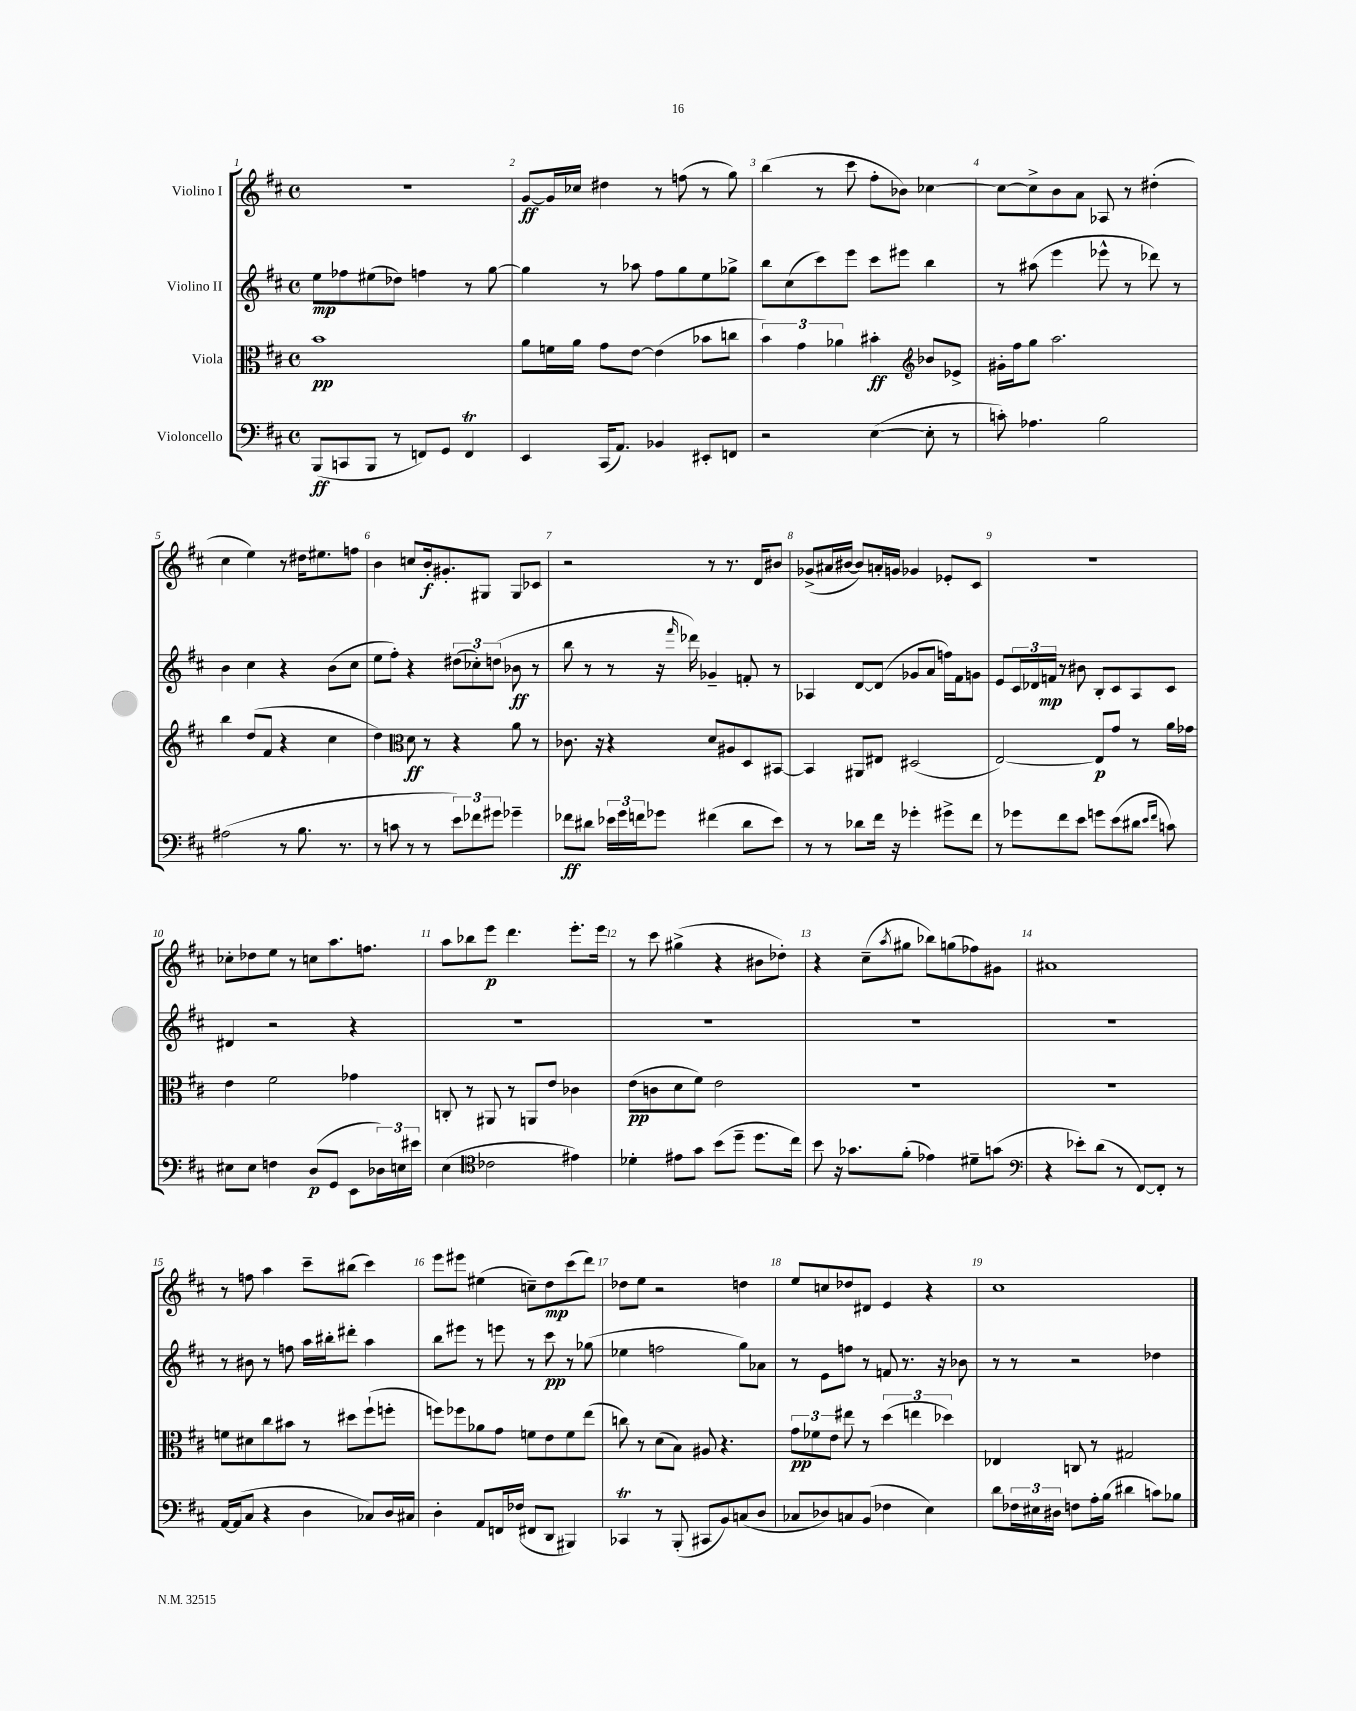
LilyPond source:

<<
\new StaffGroup <<
\new Staff = "s0" \with { instrumentName = "Violino I" } {
    \clef treble \key d \major \defaultTimeSignature \time 4/4
    R1 |
    g'8~\ff g'16 ces''16 dis''4 r8 f''8( r8 g''8) |
    b''4( r8 cis'''8 fis''8-. bes'8) ces''4~ |
    ces''8~ ces''8-> b'8 a'8 aes8 r8 dis''4-.( |
    cis''4 e''4) r8 dis''16 eis''8. f''8 |
    b'4 c''8 b'16-.\f gis'8.-. gis8 gis8 ces'8 |
    r2 r8 r8. d'16 bis'8 |
    ges'8->( ais'16 bis'16~ bis'8) a'16-. g'16 ges'4 ees'8-. cis'8 |
    R1 |
    ces''8-. des''8 e''8 r8 c''8 a''8. f''8. |
    a''8 bes''8 e'''8\p d'''4. e'''8.-. e'''16 |
    r8 cis'''8 gis''4->( r4 bis'8 des''8-.) |
    r4 cis''8--( \acciaccatura { a''8 } gis''8 bes''8) g''8( fes''8) gis'8 |
    ais'1 |
    r8 f''8 a''4 cis'''8-- bis''8( cis'''4) |
    e'''8 eis'''8 eis''4( c''8--) d''8\mp cis'''8( d'''8) |
    des''8 e''8 r2 d''4 |
    e''8 c''8 des''8 dis'8 e'4 r4 |
    cis''1 \bar "|." |
}
\new Staff = "s1" \with { instrumentName = "Violino II" } {
    \clef treble \key d \major \defaultTimeSignature \time 4/4
    e''8\mp fes''8 eis''8( des''8) f''4 r8 g''8~ |
    g''4 r8 aes''8 fis''8 g''8 e''8 ges''8-> |
    b''8 cis''8( cis'''8) e'''8 cis'''8 eis'''8 b''4 |
    r8 ais''8( e'''4 ees'''8-^ r8 des'''8) r8 |
    b'4 cis''4 r4 b'8( cis''8 |
    e''8 fis''8-.) r4 \tuplet 3/2 { dis''8( ces''8-.) d''8( } bes'8\ff r8 |
    b''8 r8 r8 r16 \grace { fis'''16 } des'''16) ges'4-- f'8-. r8 |
    aes4 d'8~ d'8( ges'8 a'8 f''16) fis'16 g'8 |
    e'8 \tuplet 3/2 { cis'16 des'16 f'16\mp } r8 bis'8 b8-. cis'8 a8 cis'8 |
    dis'4 r2 r4 |
    R1 |
    R1 |
    R1 |
    R1 |
    r8 bis'8 r8 f''8 a''16 bis''16-. dis'''8-. a''4 |
    b''8 eis'''8 r8 e'''8 r8 cis'''8\pp r8 ges''8( |
    ees''4 f''2 g''8) aes'8 |
    r8 e'8 f''8 r8 f'8 r8. r16 bes'8 |
    r8 r8 r2 des''4 \bar "|." |
}
\new Staff = "s2" \with { instrumentName = "Viola" } {
    \clef alto \key d \major \defaultTimeSignature \time 4/4
    b'1\pp |
    a'8 f'16 a'16 g'8 e'8~ e'4( bes'8 c''8 |
    \tuplet 3/2 { b'4) g'4 aes'4 } bis'4-.\ff \clef treble bes'8 ees'8-> |
    gis'16-. fis''16 g''8 a''2. |
    b''4 d''8( fis'8 r4 cis''4 |
    d''4) \clef alto d'8\ff r8 r4 a'8 r8 |
    ces'8. r16 r4 d'8 ais8 d8 bis,8~ |
    bis,4 ais,8 eis8 dis2( |
    e2~) e8\p g'8 r8 a'16 ges'16 |
    e'4 fis'2 ges'4 |
    c8-. r8 ais,8 r8 a,8 e'8 ces'4 |
    e'8\pp( c'8 d'8 fis'8) e'2 |
    r1 |
    R1 |
    f'8 dis'8 cis''8 bis'8 r8 dis''8 fis''8-!( f''8-. |
    f''8) fes''8 aes'8 g'8 f'8 e'8 f'8 e''8( |
    c''8) r8 d'8( b8) ais8 r4. |
    \tuplet 3/2 { g'8\pp fes'8 e'8 } eis''8 r8 \tuplet 3/2 { d''4( e''4 des''4) } |
    ees4 c8 r8 gis2 \bar "|." |
}
\new Staff = "s3" \with { instrumentName = "Violoncello" } {
    \clef bass \key d \major \defaultTimeSignature \time 4/4
    b,,8\ff( c,8 b,,8 r8 f,8) g,8 f,4\trill |
    e,4 cis,16( a,8.) bes,4 eis,8-. f,8 |
    r2 e4~( e8-. r8 |
    c'8-.) aes4. b2 |
    ais2( r8 b8. r8. |
    r8 c'8 r8 r8 \tuplet 3/2 { e'8) fes'8 gis'8 } ges'4-- |
    fes'8\ff dis'8 \tuplet 3/2 { ees'16 g'16 f'16 } ges'8 fis'4( dis'8 ees'8) |
    r8 r8 des'8 fis'16 r16 ges'4-. gis'8-> fis'8 |
    r8 ges'8 fis'8 e'8 g'8 e'8( dis'8 \grace { e'16 fis'16 } c'8) |
    eis8 eis8 f4 d8\p( g,8 e,8 \tuplet 3/2 { des16) e16 eis'16 } |
    e4( \clef tenor ces'2 eis'4) |
    des'4-. eis'8 g'8 b'8( d''8-- d''8. cis''16) |
    b'8 r16 ges'8. fis'8-.( ees'4) dis'8-- g'8( |
    \clef bass r4 ees'8-.) d'8( r8 fis,8~) fis,8-. r8 |
    a,16~ a,16( cis8 r4 d4 ces8) d16 cis16 |
    d4-. a,8 f,16 fes16( fis,8 d,8 bis,,4) |
    ces,4\trill r8 b,,8-.( cis,8 b,8) c8( d8 |
    ces8 des8) c8 b,8( fes4 e4) |
    d'8 \tuplet 3/2 { fes16 eis16 dis16 } f8 a16-. b16( dis'4 c'8) bes8 \bar "|." |
}
>>
>>
\layout { \context { \Score \override BarNumber.break-visibility = ##(#f #t #t) barNumberVisibility = #all-bar-numbers-visible } }
